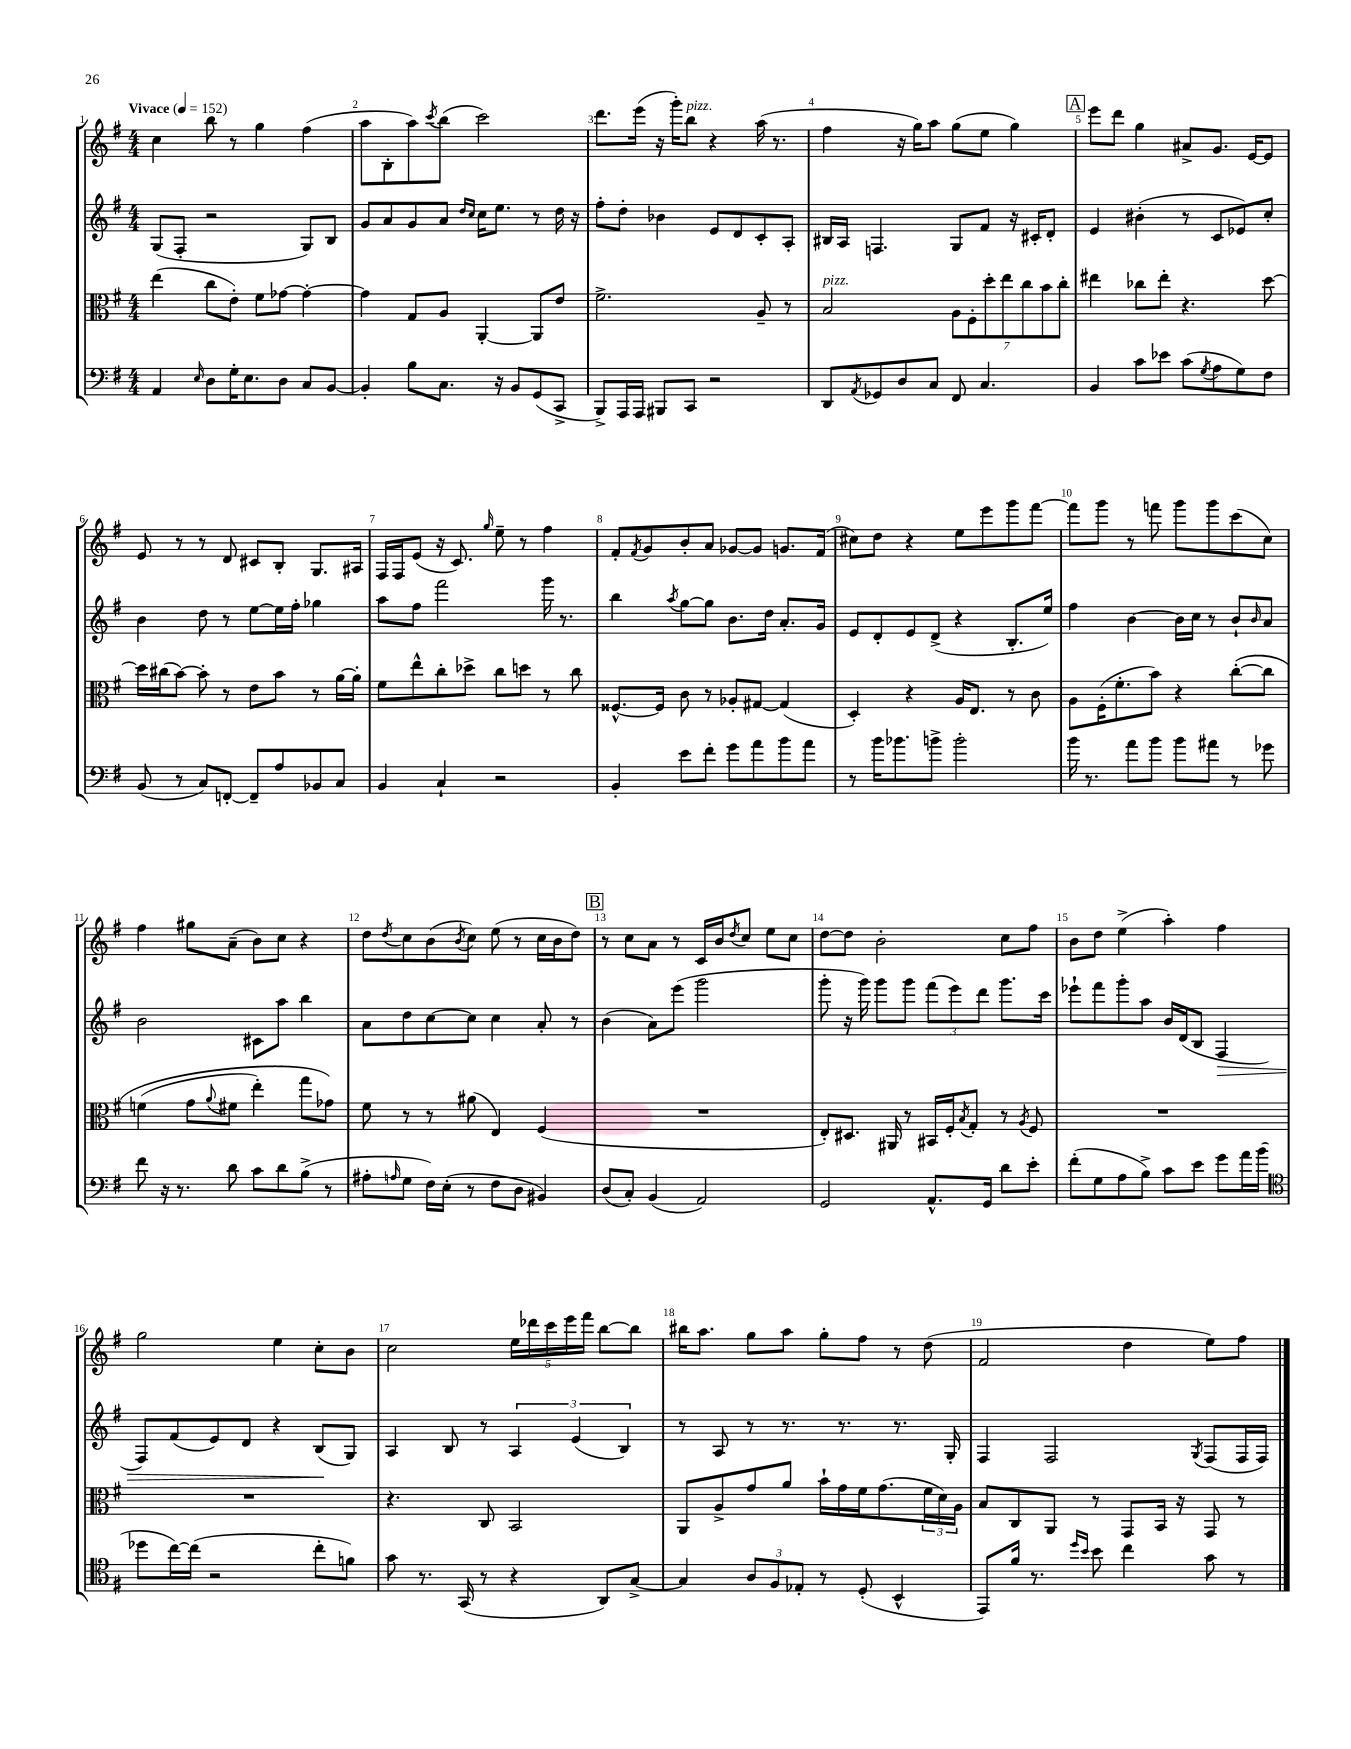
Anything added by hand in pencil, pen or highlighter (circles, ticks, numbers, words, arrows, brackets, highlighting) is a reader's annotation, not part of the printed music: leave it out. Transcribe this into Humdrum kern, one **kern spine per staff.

**kern	**kern	**kern	**dynam	**kern
*part4	*part3	*part2	*part2	*part1
*staff4	*staff3	*staff2	*staff2	*staff1
*clefF4	*clefC3	*clefG2	*	*clefG2
*k[f#]	*k[f#]	*k[f#]	*	*k[f#]
*M4/4	*M4/4	*M4/4	*	*M4/4
*MM152	*MM152	*MM152	*	*MM152
=1	=1	=1	=1	=1
!	!	!	!	!LO:TX:a:B:t=Vivace
4AA/	(4ee\	(8G/L	.	4cc\
.	.	8F#'/J	.	.
16qqE/	.	.	.	.
8D\L	8cc\L	2r	.	8bb\
16G'\K	8e'\J)	.	.	8r
8.E\	.	.	.	.
.	8f#\L	.	.	4gg\
8D\J	[8g-X\J	.	.	.
8C/L	4g-'\_	8G/L)	.	(4ff#\
[8BB/J	.	8B/J	.	.
=2	=2	=2	=2	=2
4BB'/]	4g-\]	8g/L	.	8aa\L
.	.	8a/	.	8B'\
8B\L	8G/L	8g/	.	8aa\)
.	.	.	.	8qccc/
8.C\J	8A/J	8a/J	.	(8bb\J
.	.	16qqdd/LL	.	.
.	.	16qqcc/JJ	.	.
.	[4AA'/	16cc\KL	.	2ccc\)
16r	.	8.ee\J	.	.
8BB/L	.	.	.	.
(8GG/	8AA/L]	8r	.	.
8CC^/J	8e/J	16dd\	.	.
.	.	16r	.	.
=3	=3	=3	=3	=3
8BBB^/L)	2.f#^\	8ff#'\L	.	8.ddd\L
16AAA/L	.	8dd'\J	.	.
16AAA/JJ	.	.	.	(16eee\Jk
8BBB#X/L	.	4b-X\	.	16r
.	.	.	.	16ggg'\KL)
!	!	!	!	!LO:TX:a:i:t=pizz.
8CC/J	.	.	.	8bb\J
2r	.	8e/L	.	4r
.	.	8d/	.	.
.	8A~/	8c'/	.	(16aa\
.	.	.	.	8.r
.	8r	8A'/J	.	.
=4	=4	=4	=4	=4
!	!LO:TX:a:i:t=pizz.	!	!	!
8DD/L	2B/	16B#X/LL	.	4ff#\
.	.	16A/JJ	.	.
8qAA/	.	.	.	.
8GG-X/	.	4.Fn/	.	.
8D/	.	.	.	16r
.	.	.	.	16gg\KL)
8C/J	.	.	.	8aa\J
8FF#/	14A\L	8G/L	.	(8gg\L
.	14F#'\	.	.	.
4.C/	.	8f#/J	.	8ee\J
.	14dd'\	.	.	.
.	14ee\	.	.	.
.	.	16r	.	4gg\)
.	14cc\	.	.	.
.	.	16c#X'/KL	.	.
.	14b\	.	.	.
.	.	8d'/J	.	.
.	14cc'\J	.	.	.
!!LO:REH:place=s1:t=A
=5	=5	=5	=5	=5
4BB/	4ee#X\	4e/	.	8eee\L
.	.	.	.	8ddd\J
8c\L	8cc-X\L	(4b#X'\	.	4gg\
8e-X\J	8ee#'\J	.	.	.
(8c\L	4.r	8r	.	8a#X^/L
8qG/	.	.	.	.
8A\	.	8c/L	.	8.g/J
8G\)	.	8e-X/)	.	.
.	.	.	.	[16e/KL
8F#\J	[8dd\	8cc'/J	.	8e/J]
!!LO:LB:g=z
=6	=6	=6	=6	=6
(8BB/	16dd\LL]	4b\	.	8e/
.	(16cc#X\J	.	.	.
8r	[8b\J)	.	.	8r
8C/L)	8b'\]	8dd\	.	8r
[8FFn'/J	8r	8r	.	8d/
8FF~/L]	8e\L	[8ee\L	.	8c#X/L
8A/	8b\J	16ee\L]	.	8B'/J
.	.	16ff#'\JJ	.	.
8BB-X/	8r	4gg-X\	.	8.G/L
8C/J	[16a\LL	.	.	.
.	16a'\JJ]	.	.	16A#X/Jk
=7	=7	=7	=7	=7
4BB/	8f#\L	8aa\L	.	16F#/LL
.	.	.	.	16F#/J
.	8ee^^\	8ff#\J	.	(8e/J
4C`/	8cc'\	2fff#\	.	16r
.	.	.	.	8.c/)
.	8dd-X^\J	.	.	.
.	.	.	.	16qqgg/
2r	8cc\L	.	.	8ee~\
.	8ddn\J	.	.	8r
.	8r	16ggg\	.	4ff#\
.	.	8.r	.	.
.	8cc\	.	.	.
=8	=8	=8	=8	=8
4BB'/	[8.F##X^^/L	4bb\	.	8f#'/L
.	.	.	.	8qf#/
.	.	.	.	8g/
.	16F##/Jk]	.	.	.
.	.	8qaa/	.	.
8e\L	8c\	[8gg\L	.	8b'/
8f#'\J	8r	8gg\J]	.	8a/J
8g\L	8A-X'/L	8.b\L	.	[8g-X/L
8a\	[8G#X/J	.	.	8g-/J]
.	.	16dd\Jk	.	.
8b\	(4G#/]	8.a'/L	.	8.gn/L
8a\J	.	.	.	.
.	.	16g/Jk	.	(16f#/Jk
=9	=9	=9	=9	=9
8r	4D'/)	8e/L	.	8cc#X\L)
16b\KL	.	8d'/	.	8dd\J
8.b-X\	.	.	.	.
.	4r	8e/	.	4r
8bn^\J	.	(8d^/J	.	.
2b'\	16A/KL	4r	.	8ee\L
.	8.E/J	.	.	.
.	.	.	.	8eee\
.	8r	8.B'/L	.	8ggg\
.	8c\	.	.	[8fff#\J
.	.	16ee/Jk)	.	.
=10	=10	=10	=10	=10
16b\	8A\L	4ff#\	.	8fff#\L]
8.r	.	.	.	.
.	(16F#'\K	.	.	8ggg\J
.	8.f#'\	.	.	.
8a\L	.	[4b\	.	8r
8b\J	8b\J)	.	.	8fffn\
8b\L	4r	16b\LL]	.	8ggg\L
.	.	16cc\JJ	.	.
8a#X\J	.	8r	.	8ggg\
8r	([8cc'\L	8b`/L	.	(8ccc\
.	.	16qqb/	.	.
8g-X\	8cc\J]	8a/J	.	8cc\J)
!!LO:LB:g=z
=11	=11	=11	=11	=11
8f#\	(4fn\	2b\	.	4ff#\
16r	.	.	.	.
8.r	.	.	.	.
.	8g\L	.	.	8gg#X\L
.	8qqa/	.	.	.
8d\	8f#X\J	.	.	(8a~\J
8c\L	4ee'\)	8c#X\L	.	8b\L)
8d\	.	8aa\J	.	8cc\J
(8B^\J	8gg\L	4bb\	.	4r
8r	8g-X\J)	.	.	.
=12	=12	=12	=12	=12
8A#X'\L	8f#\	8a\L	.	8dd\L
16qqAn/	.	.	.	8qdd/
8G\J	8r	8dd\	.	8cc\
16F#\LL)	8r	[8cc\	.	(8b\
(16E'\JJ	.	.	.	.
.	.	.	.	8qb/
8r	(8a#X\	8cc\J]	.	8cc\J)
8F#\L	4E/)	4cc\	.	(8ee\
8D\J	.	.	.	8r
4BB#X/)	(4F#/	8a'/	.	16cc\LL
.	.	.	.	16b\J
.	.	8r	.	8dd\J)
!!LO:REH:place=s1:t=B
=13	=13	=13	=13	=13
(8D/L	1r	(4b\	.	8r
8C'/J)	.	.	.	8cc\L
(4BB/	.	8a\L)	.	8a\J
.	.	(8eee\J	.	8r
2AA/)	.	2ggg\	.	16c/LL
.	.	.	.	16b/J
.	.	.	.	8qdd/
.	.	.	.	8cc/J
.	.	.	.	8ee\L
.	.	.	.	8cc\J
=14	=14	=14	=14	=14
2GG/	8E'/L)	8ggg'\	.	[8dd\L
.	8.D#X/J	16r	.	8dd\J]
.	.	16ggg\)	.	.
.	.	8ggg\L	.	2b'\
.	16AA#X/	.	.	.
.	8r	8ggg\J	.	.
8.AA^^/L	16BB#X/LL	(12fff#\L	.	.
.	16F#'/J	.	.	.
.	.	12eee\)	.	.
.	8qB/	.	.	.
.	8G'/J	.	.	.
.	.	12ddd\J	.	.
16GG/Jk	.	.	.	.
8d\L	8r	8.ggg\L	.	8cc\L
.	8qA/	.	.	.
8e'\J	8F#/	.	.	8ff#\J
.	.	16ccc\Jk	.	.
=15	=15	=15	=15	=15
(8f#'\L	1r	8eee-X`\L	.	8b\L
8G\	.	8fff#\	.	8dd\J
8A\	.	8ggg'\	.	(4ee^\
8B^\J)	.	8aa\J	.	.
8c\L	.	16b/LL	.	4aa'\)
.	.	(16d/J	.	.
8e\J	.	8B/J	.	.
!	!	!	!LO:HP:b	!
8g\L	.	4F#/	>	4ff#\
16a\L	.	.	.	.
(16b\JJ	.	.	.	.
!!LO:LB:g=z
=16	=16	=16	=16	=16
*clefC4	*	*	*	*
8dd-X\L	1r	8F#/L)	.	2gg\
[16cc\L)	.	(8f#/	.	.
(16cc\JJ]	.	.	.	.
2r	.	8e/)	.	.
.	.	8d/J	.	.
.	.	4r	.	4ee\
8cc'\L	.	(8B/L	.	8cc'\L
8fn\J)	.	8G/J)	]	8b\J
=17	=17	=17	=17	=17
8g\	4.r	4A/	.	2cc\
8.r	.	.	.	.
.	.	8B/	.	.
(16GG/	.	.	.	.
8r	8C/	8r	.	.
4r	2BB/	6A/	.	20ee\LL
.	.	.	.	20ddd-X\
.	.	.	.	20ccc\
.	.	.	.	20eee\
.	.	(6e/	.	.
.	.	.	.	20fff#\JJ
8AA/L)	.	.	.	[8bb\L
.	.	6B/)	.	.
[8G^/J	.	.	.	8bb\J]
=18	=18	=18	=18	=18
4G/]	8AA/L	8r	.	16bb#X\KL
.	.	.	.	8.aa\J
.	8A^/	8A/	.	.
12A/L	8g/	8r	.	8gg\L
12F#/	.	.	.	.
.	8a/J	8.r	.	8aa\J
12E-X'/J	.	.	.	.
8r	16b`\LL	.	.	8gg'\L
.	16g\	8.r	.	.
(8D'/	16f#\J	.	.	8ff#\J
.	(8.g\	.	.	.
4BB^^/	.	8.r	.	8r
.	24f#\L	.	.	(8dd\
.	24d\)	.	.	.
.	.	16G'/	.	.
.	24A\JJ	.	.	.
=19	=19	=19	=19	=19
8EE/L)	8B/L	4F#/	.	2f#/
16f#/Jk	8C/	.	.	.
8.r	.	.	.	.
.	8AA/J	2F#/	.	.
16qqdd/LL	.	.	.	.
16qqb/JJ	.	.	.	.
8b\	8r	.	.	.
4cc\	8GG/L	.	.	4dd\
.	16BB/Jk	.	.	.
.	16r	.	.	.
.	.	8qG/	.	.
8g\	8GG/	(8F#/L	.	8ee\L)
8r	8r	16F#/L	.	8ff#\J
.	.	16F#/JJ)	.	.
==	==	==	==	==
*-	*-	*-	*-	*-
